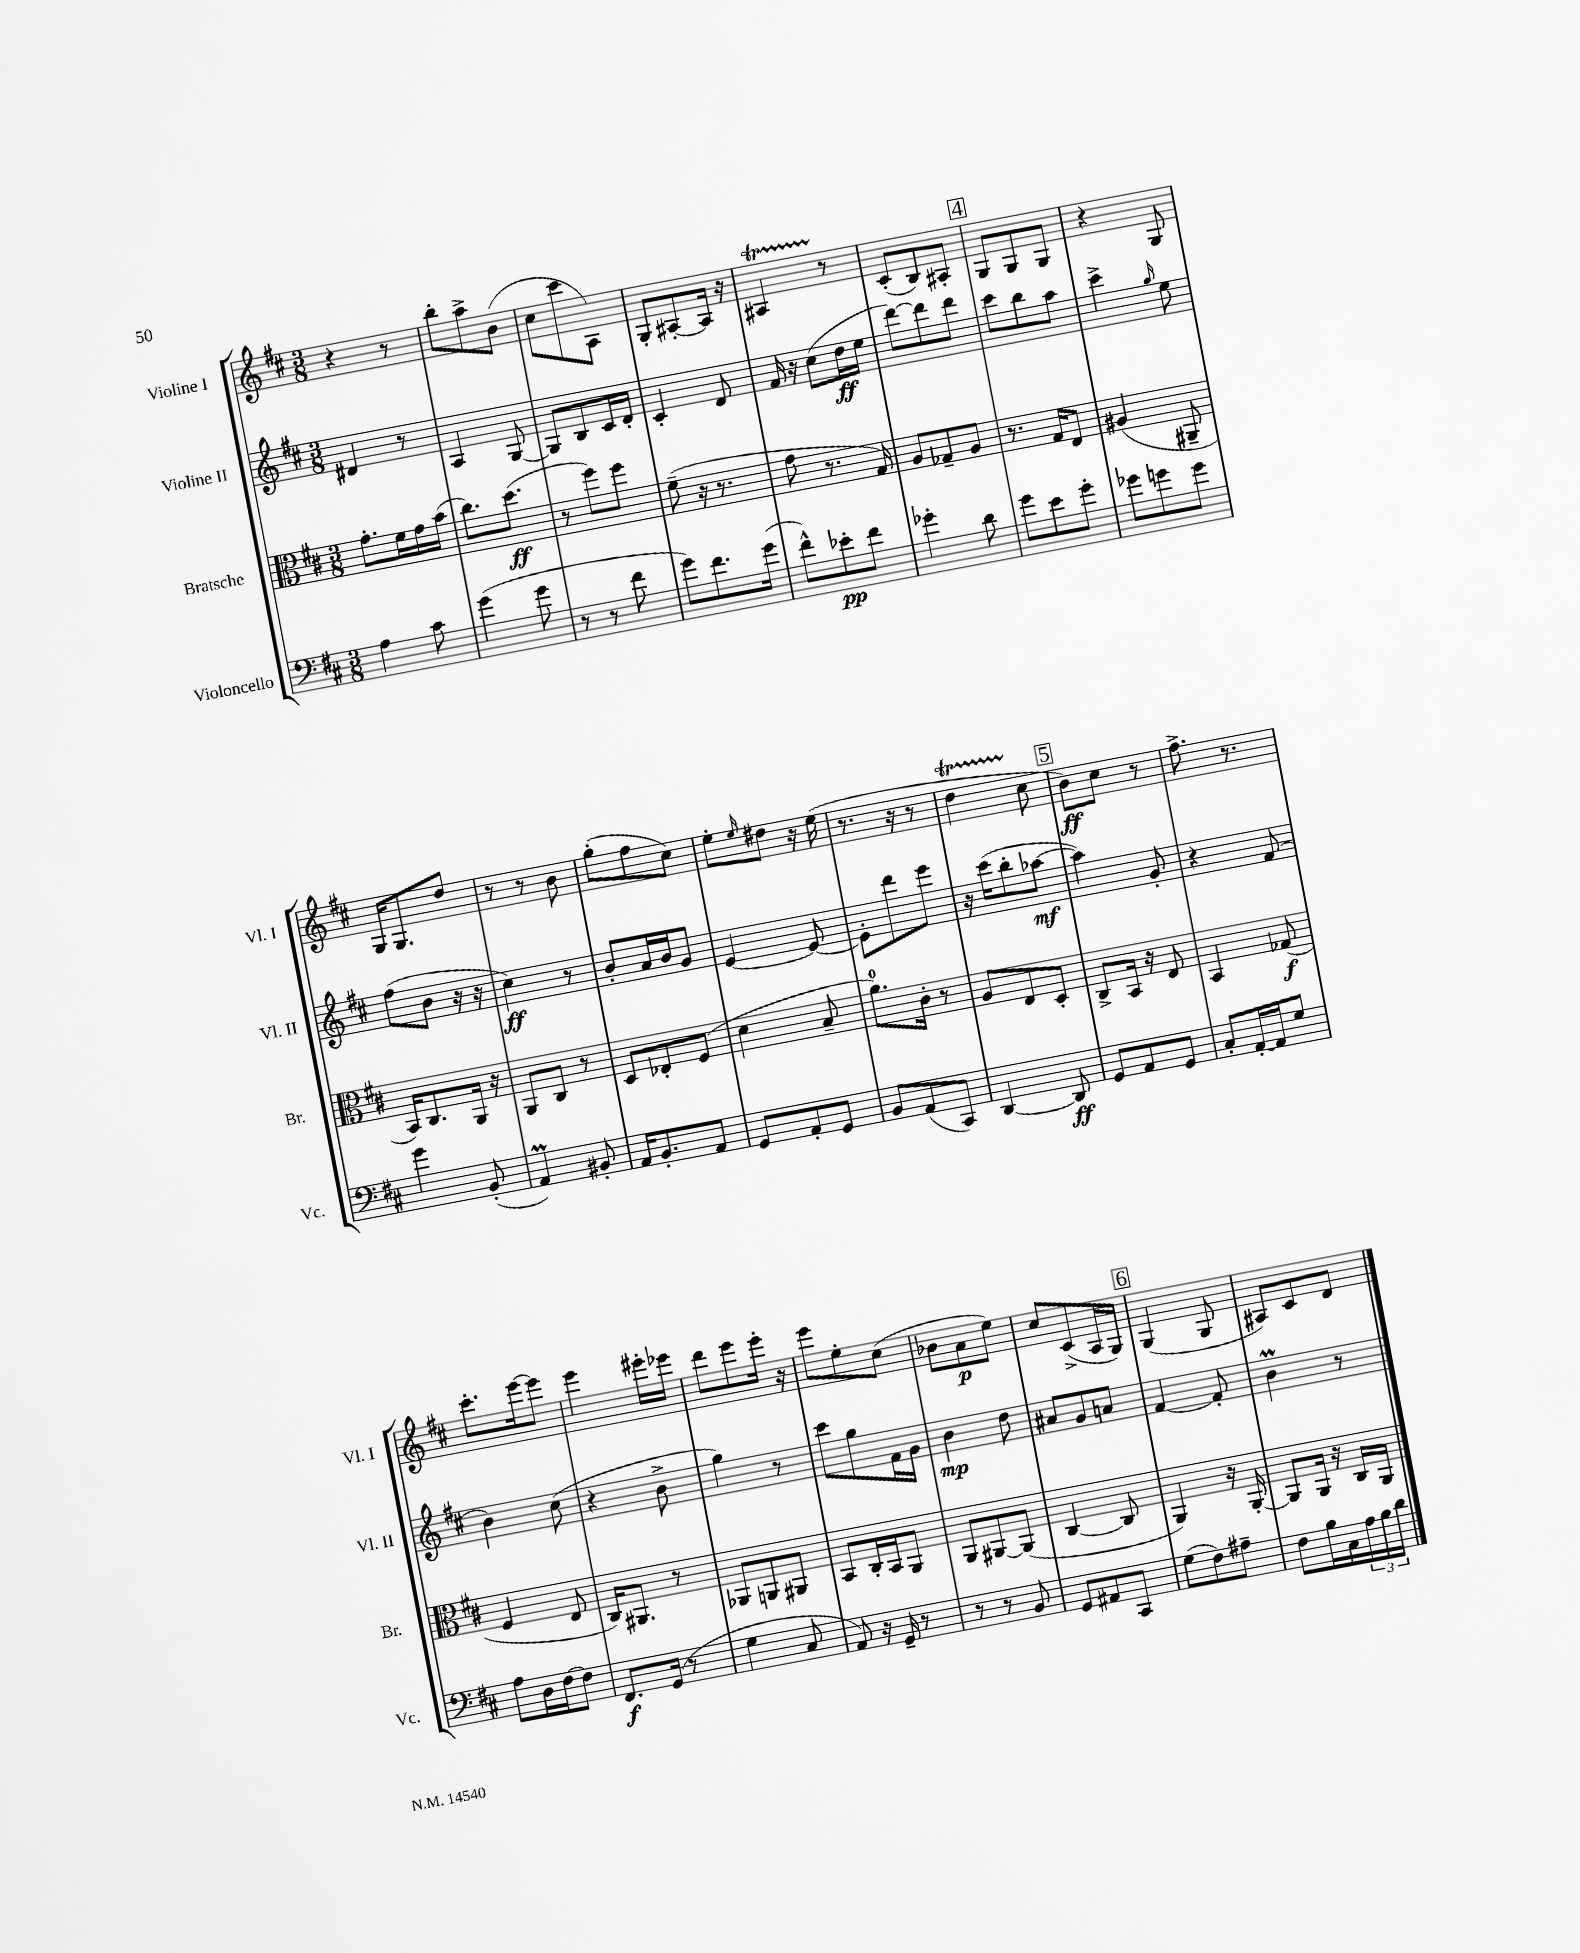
<<
\new StaffGroup <<
\new Staff = "s0" \with { instrumentName = "Violine I" shortInstrumentName = "Vl. I" } {
    \clef treble \key d \major \numericTimeSignature \time 3/8
    r4 r8 |
    b''8-. a''8-> b'8( |
    cis''8 cis'''8 a8) |
    g8-. ais8~-. ais16 r16 |
    ais4\startTrillSpan r8\stopTrillSpan |
    cis'8-.( b8) ais8-. |
    \mark \markup { \box "4" } g8 g8 g8 |
    r4 g8 |
    g16 g8. d''8 |
    r8 r8 b'8 |
    g''8-.( fis''8 cis''8) |
    e''8-. \grace { e''16 } dis''8 r16 e''16( |
    r8. r16 r8 |
    d''4\startTrillSpan cis''8\stopTrillSpan |
    \mark \markup { \box "5" } b'8\ff) cis''8 r8 |
    fis''8.-> r8. |
    cis'''8.-. e'''16~ e'''8 |
    e'''4 eis'''16-. ees'''16 |
    d'''8 e'''8 e'''16-. r16 |
    e'''8 e''8-. cis''8( |
    bes'8 a'8\p e''8) |
    cis''8 cis'8->( a16 g16) |
    \mark \markup { \box "6" } g4( g8 |
    ais8) cis'8 d'8 \bar "|." |
}
\new Staff = "s1" \with { instrumentName = "Violine II" shortInstrumentName = "Vl. II" } {
    \clef treble \key d \major \numericTimeSignature \time 3/8
    dis'4 r8 |
    a4 g8~ |
    g8 b8 cis'16 d'16-. |
    cis'4-. d'8 |
    fis'16 r16 cis''8( d''16\ff e''16 |
    d'''8~) d'''8 d'''8 |
    \mark \markup { \box "4" } cis'''8 b''8 a''8 |
    cis'''4-> \grace { g''16 } e''8 |
    fis''8( b'8 r16 r16 |
    cis''4\ff) r8 |
    b'8-. a'16 b'16 g'8 |
    e'4~ e'8~ |
    e'8-. d'''8 e'''8 |
    r16 cis'''16( b''8-. aes''8~\mf |
    \mark \markup { \box "5" } aes''4) g'8-. |
    r4 fis'8( |
    b'4) cis''8( |
    r4 b'8-> |
    g''4) r8 |
    cis'''8 g''8 fis'16 g'16 |
    b'4\mp d''8 |
    ais'8 g'8 a'8 |
    \mark \markup { \box "6" } fis'4~ fis'8-. |
    b'4\prall r8 \bar "|." |
}
\new Staff = "s2" \with { instrumentName = "Bratsche" shortInstrumentName = "Br." } {
    \clef alto \key d \major \numericTimeSignature \time 3/8
    g'8.-. fis'16 g'16 b'16( |
    cis''8.) d''8.\ff( |
    r8 fis''8) fis''8 |
    fis'8--( r16 r8. |
    g'8 r8. g16) |
    a8 ges8-- a8 |
    \mark \markup { \box "4" } r8. g16 e8 |
    ais4( ais,8-- |
    b,16) cis8. a,16 r16 |
    a,8 cis8 r8 |
    d8 ees8-. fis8( |
    d'4 b8-- |
    a'8.-0) cis'16-. r8 |
    a8 e8 d8-. |
    \mark \markup { \box "5" } cis8-> b,16 r16 e8 |
    b,4 ges8\f( |
    fis4 e8 |
    cis16) ais,8. r8 |
    aes,8 a,8 ais,8 |
    b,8 cis16-. b,16 a,8 |
    a,8 ais,8~ ais,8( |
    cis4~ cis8 |
    \mark \markup { \box "6" } a,4) r16 a,16~-. |
    a,8 a,16 r16 cis16 a,16 \bar "|." |
}
\new Staff = "s3" \with { instrumentName = "Violoncello" shortInstrumentName = "Vc." } {
    \clef bass \key d \major \numericTimeSignature \time 3/8
    a4 cis'8 |
    g'4( g'8 |
    r8 r8 fis'8 |
    g'8) fis'8. g'16( |
    fis'8-^) ees'8-.\pp fis'8 |
    ges'4-. d'8 |
    \mark \markup { \box "4" } g'8 e'8 g'8-. |
    ges'8 g'8 g'8 |
    g'4 b,8-.( |
    a,4\prall) bis,8-. |
    a,16 b,8.-. a,8 |
    g,8 a,8-. g,8 |
    b,8 a,8( cis,8) |
    d,4~ d,8\ff |
    \mark \markup { \box "5" } g,8 a,8 g,8 |
    cis8-. a,16~-. a,16 g8 |
    a8 d16 fis16~ fis8 |
    fis,8.\f g,16( r8 |
    g4 cis8 |
    a,8) r16 g,16-- r8 |
    r8 r8 b,8 |
    g,8 ais,8 cis,8 |
    \mark \markup { \box "6" } g8( fis8) ais8-- |
    fis8 b16 cis16 \tuplet 3/2 { a16 b16 d'16 } \bar "|." |
}
>>
>>
\layout { \context { \Score \remove "Bar_number_engraver" } }
